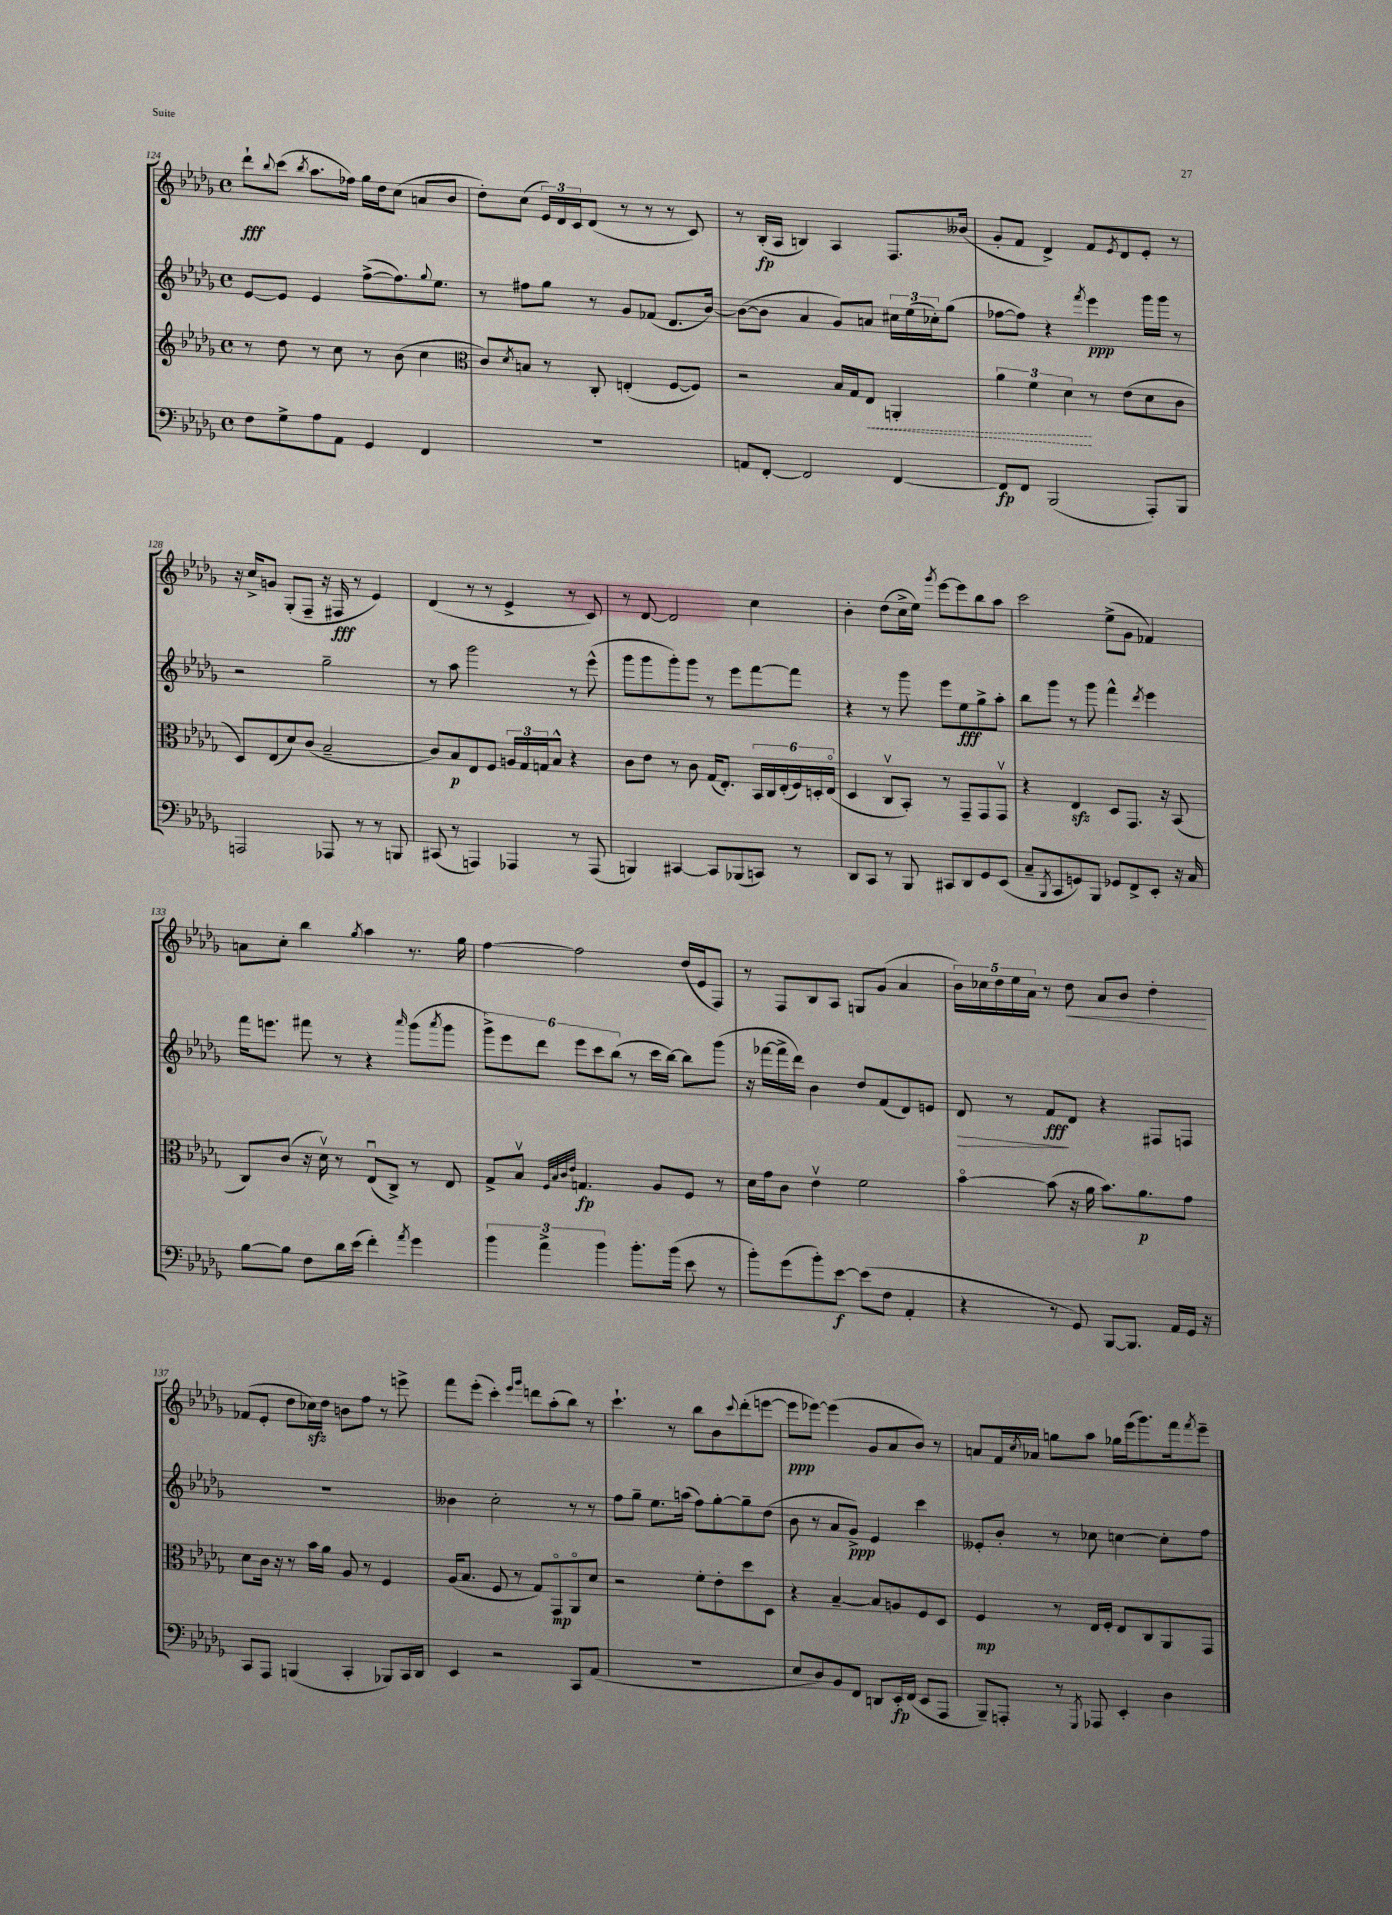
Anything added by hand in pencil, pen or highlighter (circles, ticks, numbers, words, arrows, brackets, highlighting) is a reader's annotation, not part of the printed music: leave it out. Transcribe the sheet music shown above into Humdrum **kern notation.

**kern	**kern	**kern	**kern
*staff4	*staff3	*staff2	*staff1
*clefF4	*clefG2	*clefG2	*clefG2
*k[b-e-a-d-g-]	*k[b-e-a-d-g-]	*k[b-e-a-d-g-]	*k[b-e-a-d-g-]
*M4/4	*M4/4	*M4/4	*M4/4
*met(c)	*met(c)	*met(c)	*met(c)
8F	8r	[8e-	8ddd-`
.	.	.	8qqbb-
8G-^	8dd-	8e-]	(8ccc
.	.	.	8qbb-
8A-	8r	4e-	8.aa-
8AA-	8cc	.	.
.	.	.	16ff-)
4GG-	8r	([8ff^	16gg-
.	.	.	16dd-
.	(8b-	8.ff])	(8cc
4FF	4cc	.	8a
.	.	8qqgg-	.
.	.	8.ee-	.
.	.	.	8b-
=	=	=	=
*	*clefC3	*	*
1r	8c)	8r	8dd-')
.	8qd-	.	.
.	8B	8ff#	(8cc
.	8r	8gg-	24e-)
.	.	.	24d-
.	.	.	24c
.	8C'	8r	(8d-
.	(4E'	8g-	8r
.	.	(8f-	8r
.	[8F	8.d-	8r
.	8F])	.	8c)
.	.	[16b-)	.
=	=	=	=
8AA	2r	(8b-_	8r
[8FF'	.	8b-]	(16B-'
.	.	.	16A-
2FF]	.	4a-	4B)
.	16B-	8g-)	4A-
.	16G-	.	.
.	8E-	8a	.
[4FF	4AA'	24cc#	8.F
.	.	(24ee-	.
.	.	24cc-')	.
.	.	(8gg-	.
.	.	.	(16b--
=	=	=	=
8FF]	6a-	[8ff-	8g-'
8FF	.	8ff-])	8f
.	6f	.	.
(2BBB-	.	4r	4d-^)
.	6d-	.	.
.	.	8qfff	.
.	8r	4eee-	8f
.	.	.	8qe-
.	(8e-	.	8d-
8AAA-')	8d-	16ggg-	8e-'
.	.	16ggg-	.
8BBB-	8c	8r	8r
=	=	=	=
2AAA	8D-)	2r	16r
.	.	.	16cc^
.	(8E-	.	8g
.	8d-)	.	(8G-'
.	(8c	.	8F~
8AAA-	2B-~	2gg-~	16r
.	.	.	16F#
8r	.	.	8r
8r	.	.	4e-)
8BBB	.	.	.
=	=	=	=
(8CC#	8c)	8r	(4d-
8r	8B-	8aa-	.
4AAA)	8E-	2ggg-	8r
.	8F	.	8r
4AAA-	24A	.	4e-^
.	24G-	.	.
.	24G	.	.
.	8B-^^	.	.
8r	4r	8r	8r
(8AAA-	.	(8eee-^^	8c)
=	=	=	=
4BBB)	8c	8ggg-	8r
.	8e-	8ggg-	[8d-
[4CC#	8r	8ggg-')	2d-]
.	8c	8ggg-	.
8CC#]	(16G-	8r	.
.	8.E-')	.	.
(8BBB-	.	8eee-	.
8CC)	24BB-	[8fff	4cc
.	24C	.	.
.	(24E-'	.	.
8r	24F)	8fff]	.
.	24D'	.	.
.	(24E-o	.	.
=	=	=	=
8DD-	4D-	4r	4b-'
8CC	.	.	.
8r	8Cv	8r	(8dd-
8BBB-	8BB-')	8ggg-	16cc^
.	.	.	16ee-)
.	.	.	8qggg-
8CC#	8r	8eee-	[8eee-
8DD-	8GG-~	8ee-	8eee-]
8GG-	8GG-	8gg-^	8bb-
(8EE-	8GG-v	8aa-'	8aa-
=	=	=	=
8C~	4r	8bb-	2ccc
8qBBB-	.	.	.
8CC	.	8ggg-	.
8GG)	4E-	8r	.
8BBB-	.	8ggg-	.
8GG-	8D-	4fff^^	(8ee-^
8FF^	8.GG-	.	8g-
.	.	8qddd-	.
8EE-'	.	4eee-	4f-)
.	16r	.	.
16r	(8BB-	.	.
16C	.	.	.
=	=	=	=
[8B-	8C)	16fff	8a
.	.	8.eee	.
8B-]	(8c	.	8cc'
8F	16r	8fff#	4bb-
.	16d-v)	.	.
16d-	8r	8r	.
(16e-	.	.	.
.	.	.	8qgg-
4f')	(8E-u	4r	4aa-
.	8C^)	.	.
8qa-	.	16qqaaa-	.
4g-	8r	(8ggg-	8.r
.	.	8qaaa-	.
.	8E-	8ggg-	.
.	.	.	16gg-
=	=	=	=
6b-	8G-^	12ggg-^)	[4ff
.	.	12eee-	.
.	8B-v	.	.
6a-^	.	12ddd-	.
.	32qqF	.	.
.	32qqB-	.	.
.	32qqc	.	.
.	32qqe-	.	.
.	4.G	12eee-	2ff]
6b-	.	12ccc	.
.	.	(12bb-	.
8.b-'	.	8r	.
.	8A-	16ccc	.
(16b-	.	[16bb-)	.
8e-	8F	8bb-]	(16dd-
.	.	.	16e-
8r	8r	(8ggg-	8F)
=	=	=	=
8b-')	16d-	16r	8r
.	16g-	[16fff-	.
(8g-	8c	16fff-^]	8F
.	.	16ddd-)	.
8b-')	4e-v	4b-	8B-
[8e-	.	.	8A-
(8e-]	2f	8dd-	8G
8F	.	(8f	(8g-
4AA-'	.	8d-)	4a-
.	.	8e	.
=	=	=	=
4r	[4b-o	8d-	20b-)
.	.	.	20cc-
.	.	.	20dd-
.	.	8r	.
.	.	.	20ee-
.	.	.	20a-
8r	(8b-]	8f	8r
8GG-)	16r	8d-	8dd-
.	16a-	.	.
[8BBB-	8.b-)	4r	8a-
8.BBB-]	.	.	8b-
.	8.a-	.	.
.	.	8F#	4dd-'
16AA-	.	.	.
16GG-	8g-	8F	.
16r	.	.	.
=	=	=	=
8CC	8d-	1r	(8f-
8AAA-	16c	.	8e-'
.	16r	.	.
(4BBB	8r	.	8dd-
.	16b-	.	16cc-)
.	16a-	.	16dd-
4CC'	8A-	.	8b
.	8r	.	8ff
8BBB-)	4F	.	8r
16CC	.	.	8eee^
16DD-	.	.	.
=	=	=	=
4EE-	(16A-	4b--	8fff
.	8.B-	.	.
.	.	.	(8eee-'
2r	8F	2cc'	4ccc')
.	8r	.	.
.	.	.	16qqeee-
.	.	.	16qqggg-
.	8G-)	.	8ddd
.	8GG-o	.	(8aa-'
8CC	8AA-o	8r	8bb-)
(8AA-	8d-	8r	8r
=	=	=	=
1r	2r	8ff	4.ccc`
.	.	8gg-~	.
.	.	8.ee-	.
.	.	.	8r
.	.	(16aa	.
.	8f'	8ff)	8bb-
.	8e-'	[8gg-'	8b-
.	.	.	8qqccc
.	8dd-	8gg-~]	(8ddd-'
.	8D-	(8dd-	[8eee
=	=	=	=
8E-	4r	8b-	8eee]
8D-)	.	8r	[8eee-)
8BB-	[4B-~	8a-	(4eee-]
8FF	.	8g-^)	.
8DD	8B-]	4e-	8g-
16EE-'	8A	.	8a-
(16FF	.	.	.
8EE-	8F	4ccc	8b-)
8AAA-	8D-	.	8r
=	=	=	=
8BBB-~)	4F	8e--'	8a
8AAA'	.	8b-'	16f
.	.	.	8qcc
.	.	.	16a-
8r	8r	8r	8gg
8qGGG-	.	.	.
8AAA-	16E-	8cc-	8aa-
.	16F'	.	.
4EE-'	8E-	[4cc	16gg-
.	.	.	(16eee-
.	8C	.	8.ggg-)
4D-	8AA-	8cc']	.
.	.	.	16fff
.	.	.	8qfff
.	8GG-	8ff	8eee-~
==	==	==	==
*-	*-	*-	*-
